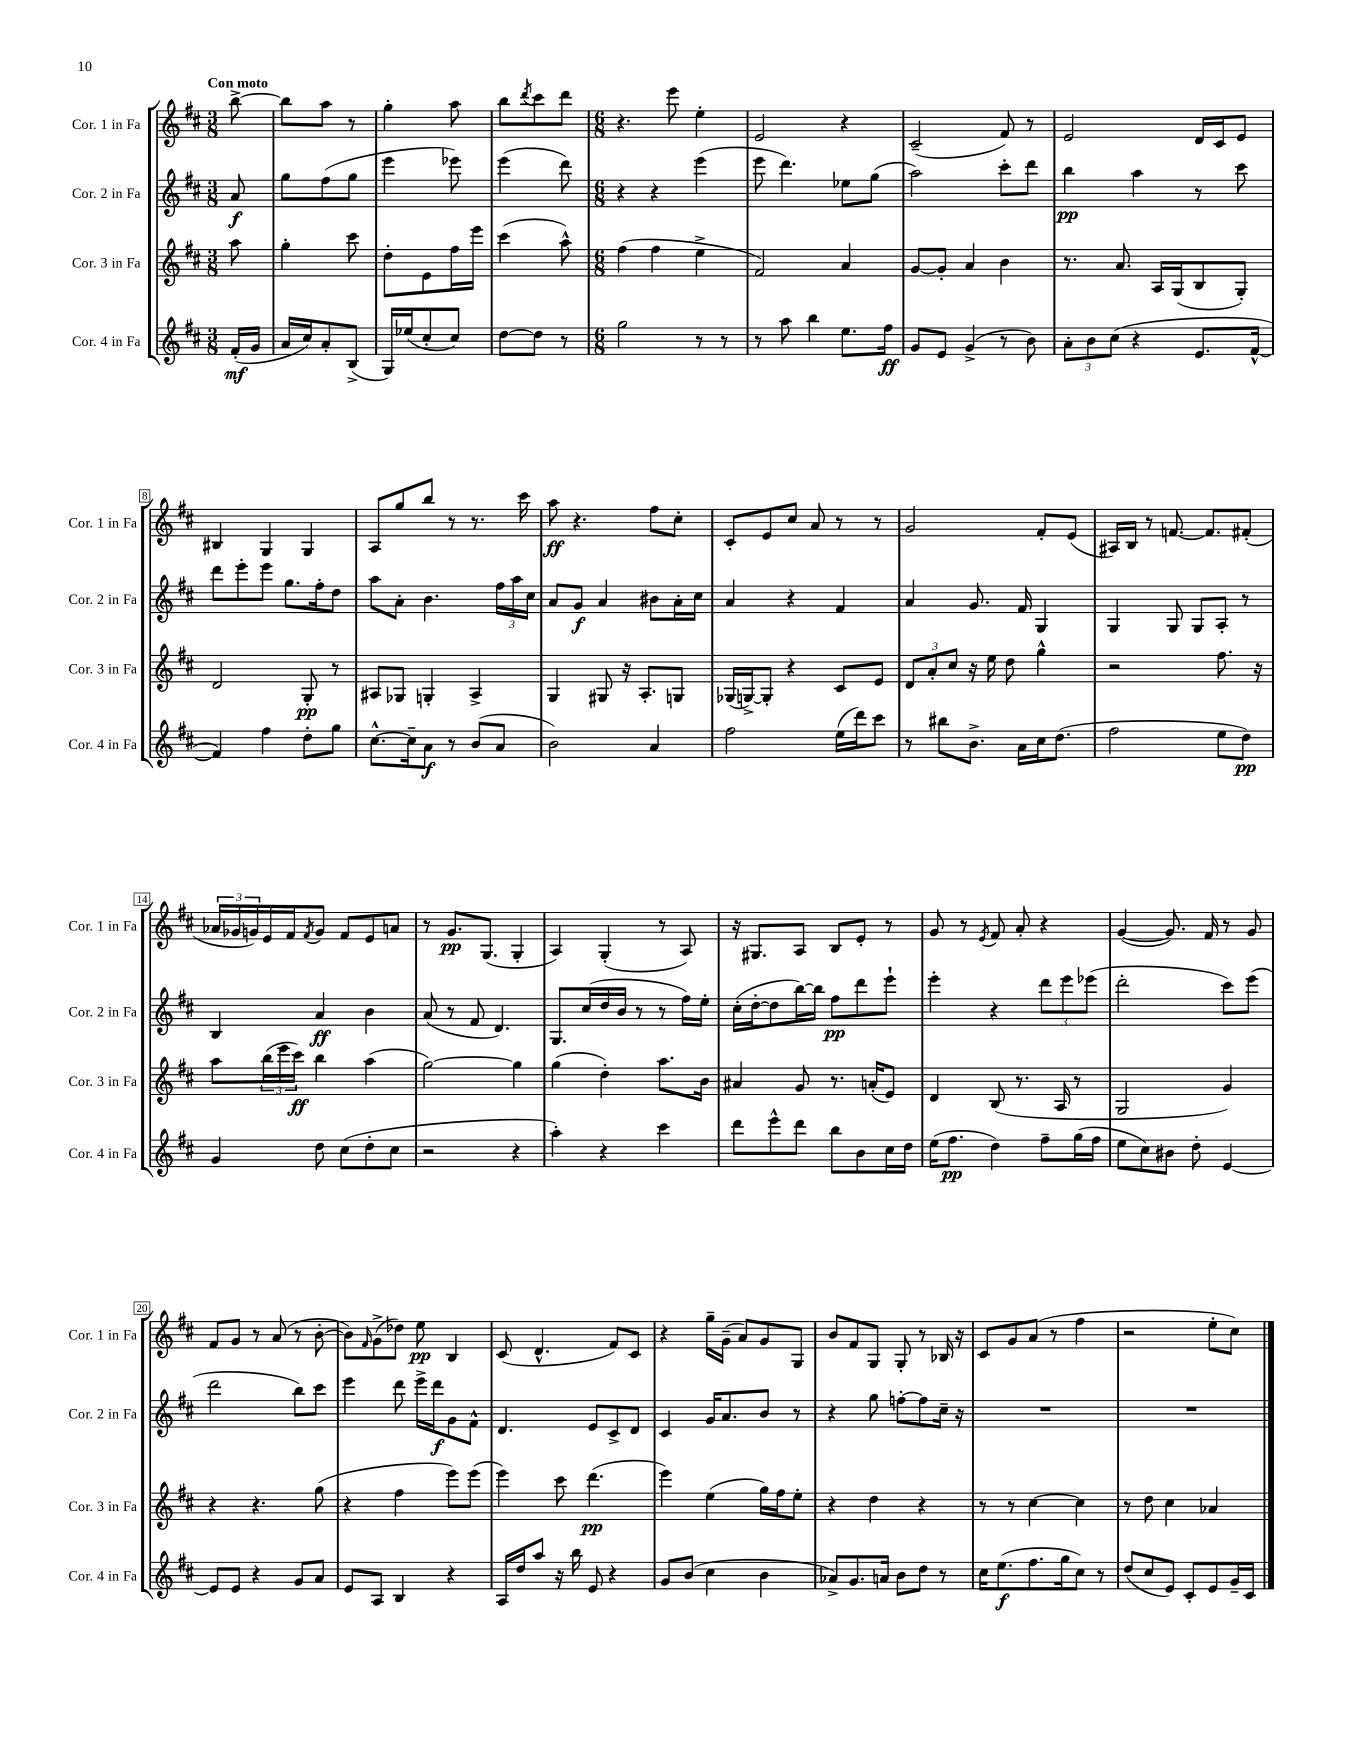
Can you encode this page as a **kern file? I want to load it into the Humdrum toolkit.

**kern	**kern	**kern	**kern
*staff4	*staff3	*staff2	*staff1
*clefG2	*clefG2	*clefG2	*clefG2
*k[f#c#]	*k[f#c#]	*k[f#c#]	*k[f#c#]
*M3/8	*M3/8	*M3/8	*M3/8
(16f#'	8aa	8a	[8bb^
16g	.	.	.
=	=	=	=
16a	4gg'	8gg	8bb]
16cc#)	.	.	.
8a'	.	(8ff#	8aa
(8B^	8ccc#	8gg	8r
=	=	=	=
16G)	8dd'	4eee	4gg'
(16ee-	.	.	.
8cc#'	8e	.	.
8cc#)	16ff#	8eee-)	8aa
.	16eee	.	.
=	=	=	=
[8dd	(4ccc#	(4eee	8bb
.	.	.	8qddd
8dd]	.	.	8ccc#
8r	8aa^^)	8ddd)	8ddd
=	=	=	=
*M6/8	*M6/8	*M6/8	*M6/8
2gg	(4ff#	4r	4.r
.	4ff#	4r	.
.	.	.	8eee
8r	4ee^	(4eee	4ee'
8r	.	.	.
=	=	=	=
8r	2f#)	8eee	2e
8aa	.	4.ddd)	.
4bb	.	.	.
8.ee	4a	8ee-	4r
.	.	(8gg	.
16ff#	.	.	.
=	=	=	=
8g	[8g	2aa)	(2c#~
8e	8g']	.	.
(4g^	4a	.	.
8r	4b	8ccc#'	8f#)
8b)	.	8ddd	8r
=	=	=	=
12a'	8.r	4bb	2e
12b	.	.	.
(12cc#	.	.	.
.	8.a	.	.
4r	.	4aa	.
.	16A	.	.
.	(16G	.	.
8.e	8B	8r	16d
.	.	.	16c#
.	8G')	8ccc#	8e
[16f#^^	.	.	.
=	=	=	=
4f#])	2d	8ddd	4B#
.	.	8eee'	.
4ff#	.	8eee	4G
.	.	8.gg	.
8dd'	8G'	.	4G
.	.	16ff#'	.
8gg	8r	8dd	.
=	=	=	=
[8.cc#^^	8A#	8aa	8A
.	8G-	8a'	8gg
16cc#~]	.	.	.
8a	4G'	4.b	8bb
8r	.	.	8r
(8b	4A#^	.	8.r
8a	.	24ff#	.
.	.	24aa	.
.	.	.	16ccc#
.	.	24cc#	.
=	=	=	=
2b)	4G	8a	8aa
.	.	8g	4.r
.	8G#	4a	.
.	16r	.	.
.	8.A'	.	.
4a	.	8b#	8ff#
.	8G	16a'	8cc#'
.	.	16cc#	.
=	=	=	=
2ff#	(16G-	4a	8c#'
.	[16G^)	.	.
.	8G']	.	8e
.	4r	4r	8cc#
.	.	.	8a
(16ee	8c#	4f#	8r
16ddd)	.	.	.
8ccc#	8e	.	8r
=	=	=	=
8r	12d	4a	2g
.	12a'	.	.
8bb#	.	.	.
.	12cc#	.	.
8.b^	16r	8.g	.
.	16ee	.	.
.	8dd	.	.
16a	.	16f#	.
16cc#	4gg^^	4G	8f#'
(8.dd	.	.	.
.	.	.	(8e
=	=	=	=
2ff#	2r	4G	16A#)
.	.	.	16B
.	.	.	8r
.	.	8G	[8.f
.	.	8G	.
.	.	.	8.f]
8ee	8.ff#	8A'	.
8dd)	.	8r	(8f#'
.	16r	.	.
=	=	=	=
4g	8aa	4B	24a-
.	.	.	24g-
.	.	.	24g)
.	(24bb	.	16e
.	24eee	.	.
.	.	.	16f#
.	24ccc#)	.	.
.	.	.	8qf#
8dd	4bb	4a	8g
(8cc#	.	.	8f#
8dd'	(4aa	4b	8e
8cc#	.	.	8a
=	=	=	=
2r	[2gg)	(8a	8r
.	.	8r	8.g
.	.	8f#	.
.	.	.	(8.G
.	.	4.d)	.
4r	4gg]	.	4G'
=	=	=	=
4aa')	(4gg	8.G	4A)
.	.	(16cc#	.
4r	4dd')	16dd	(4G'
.	.	16b	.
.	.	8r	.
4ccc#	8.aa	8r	8r
.	.	16ff#)	8A)
.	16b	16ee'	.
=	=	=	=
8ddd	4a#	(16cc#'	16r
.	.	[16dd'	8.G#
8eee^^	.	8dd]	.
8ddd	8g	[16bb)	8A
.	.	16bb]	.
8bb	8.r	8ff#	8B
8b	.	8ddd	8e'
.	(16a'	.	.
16cc#	8e)	8eee`	8r
16dd	.	.	.
=	=	=	=
(16ee	4d	4eee'	8g
8.ff#	.	.	.
.	.	.	8r
.	.	.	8qe
4dd)	(8B	4r	8f#
.	8.r	.	8a'
8ff#~	.	12ddd	4r
.	16A	.	.
.	.	12eee	.
(16gg	8r	.	.
.	.	(12eee-	.
16ff#	.	.	.
=	=	=	=
8ee	2G	2ddd'	([4g
8cc#)	.	.	.
8b#	.	.	8.g])
8dd'	.	.	.
.	.	.	16f#
[4e	4g)	8ccc#)	8r
.	.	(8eee	8g
=	=	=	=
8e]	4r	2ddd	8f#
8e	.	.	8g
4r	4.r	.	8r
.	.	.	(8a
8g	.	8bb)	8r
8a	(8gg	8ccc#	[8b'
=	=	=	=
8e	4r	4eee	8b])
.	.	.	16qqf#
8A	.	.	(8g^
4B	4ff#	8ddd	8dd-)
.	.	16eee^	8ee
.	.	16ddd	.
4r	8eee)	8g	4B
.	(8eee	8f#^^	.
=	=	=	=
16A	4eee)	4.d	(8c#
16dd	.	.	.
8aa	.	.	4.d^^
16r	8ccc#	.	.
16bb	.	.	.
8e	(4.ddd	8e	.
4r	.	8c#^	8f#)
.	.	8d	8c#
=	=	=	=
8g	4eee)	4c#	4r
(8b	.	.	.
4cc#	(4ee	16g	16gg~
.	.	8.a	(16g~
.	.	.	8a)
4b	16gg)	8b	8g
.	16ff#	.	.
.	8ee'	8r	8G
=	=	=	=
8a-^)	4r	4r	8b
8.g	.	.	8f#
.	4dd	8gg	8G
16a	.	.	.
8b	.	[8ff'	8G'
8dd	4r	8ff]	8r
8r	.	16cc#~	16B-
.	.	16r	16r
=	=	=	=
16cc#	8r	2.r	8c#
(8.ee	.	.	.
.	8r	.	8g
8.ff#	[4cc#	.	(8a
.	.	.	8r
16gg	.	.	.
8cc#)	4cc#]	.	4ff#
8r	.	.	.
=	=	=	=
(8dd	8r	2.r	2r
8cc#	8dd	.	.
8e)	4cc#	.	.
8c#'	.	.	.
8e	4a-	.	8ee'
16g~	.	.	8cc#)
16c#	.	.	.
==	==	==	==
*-	*-	*-	*-
